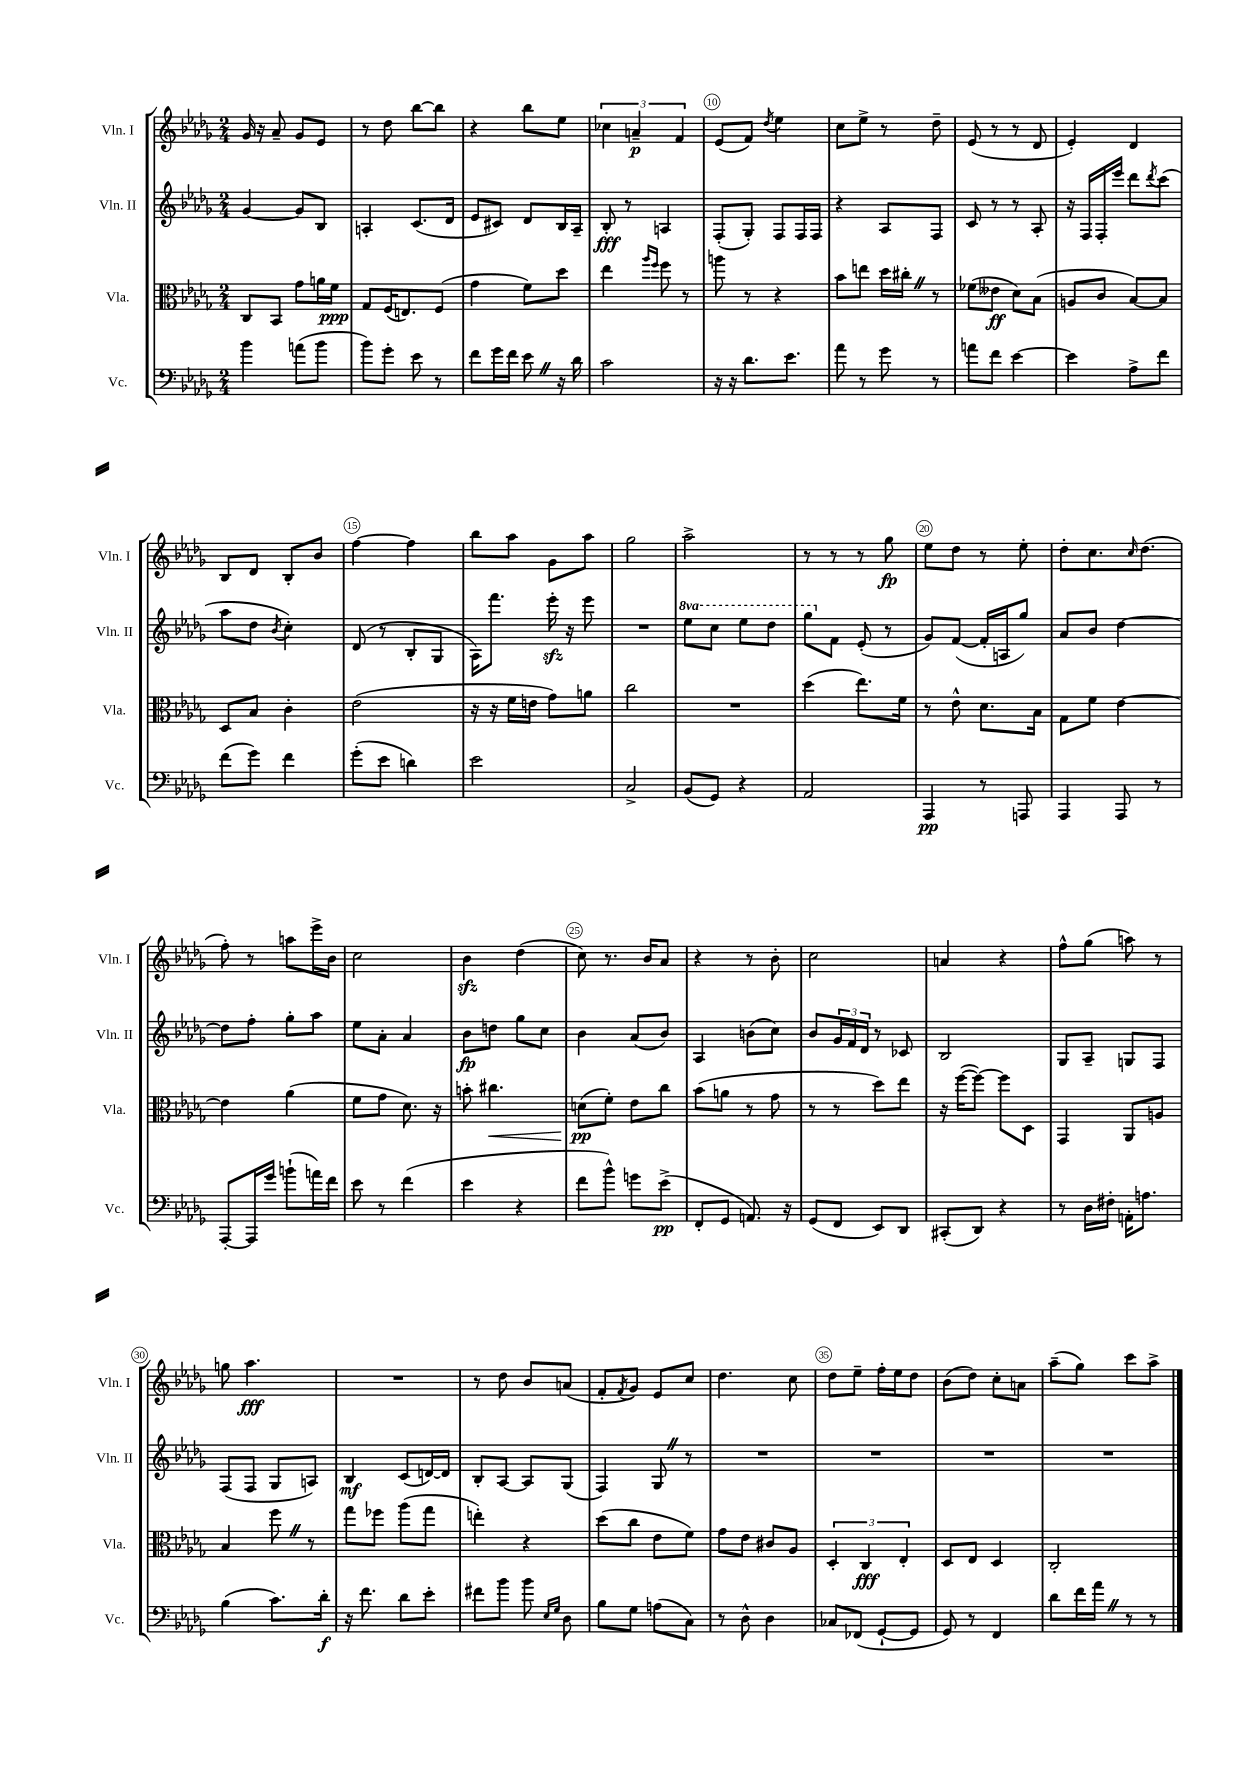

**kern	**kern	**kern	**kern
*staff4	*staff3	*staff2	*staff1
*clefF4	*clefC3	*clefG2	*clefG2
*k[b-e-a-d-g-]	*k[b-e-a-d-g-]	*k[b-e-a-d-g-]	*k[b-e-a-d-g-]
*M2/4	*M2/4	*M2/4	*M2/4
4b-\	8C/L	[4g-/	16g-/
.	.	.	16r
.	8BB-/J	.	8a-~/
(8a\L	8g-\L	8g-/]L	8g-/L
8b-\J	16a\L	8B-/J	8e-/J
.	16f\JJ	.	.
=	=	=	=
8b-\L)	8G-/L	4A'/	8r
8g-'\J	(16F/K	.	8dd-\
.	8.E/)	.	.
8e-\	.	(8.c/L	[8bb-\L
8r	(8F/J	.	8bb-\]J
.	.	16d-/Jk	.
=	=	=	=
8f\L	4g-\	8e-/L	4r
16g-\L	.	8c#/J)	.
16f\JJ	.	.	.
8e-\	8f\L)	8d-/L	8bb-\L
16r	8dd-\J	16B-/L	8ee-\J
16d-\	.	16A-~/JJ	.
=	=	=	=
2c\	4ee-\	8B-'/	6cc-\
.	.	8r	.
.	.	.	6a~/
.	16qqaa-/LL	.	.
.	16qqff/JJ	.	.
.	8ff\	4A/	.
.	.	.	6f/
.	8r	.	.
=	=	=	=
16r	8aa\	(8F'/L	(8e-/L
16r	.	.	.
8.d-\L	8r	8G-'/J)	8f/J)
.	.	.	8qdd-/
.	4r	8F/L	4ee-\
8.e-\J	.	.	.
.	.	16F/L	.
.	.	16F/JJ	.
=	=	=	=
8a-\	8b-\L	4r	8cc\L
8r	8ee\J	.	8ee-^\J
8g-\	16dd-\LL	8A-/L	8r
.	16cc#'\JJ	.	.
8r	8r	8F/J	8dd-~\
=	=	=	=
8a\L	(8f-\L	8c/	(8e-/
8f\J	8e--\J	8r	8r
[4e-\	8d-\L)	8r	8r
.	(8B-\J	8A-'/	8d-/
=	=	=	=
4e-\]	8A/L	16r	4e-'/)
.	.	16F/LL	.
.	8c/J	16F'/	.
.	.	16eee-/JJ	.
8A-^\L	[8B-/L)	8ddd-\L	4d-/
.	.	8qddd-/	.
8f\J	8B-/]J	(8ccc\J	.
=	=	=	=
(8f\L	8D-/L	8aa-\L	8B-/L
8g-\J)	8B-/J	8dd-\J	8d-/J
.	.	8qb-/	.
4f\	4c'\	4cc'\)	8B-'/L
.	.	.	8b-/J
=	=	=	=
(8g-'\L	(2e-\	(8d-/	[4ff\
8e-\J	.	8r	.
4d\)	.	8B-'/L	4ff\]
.	.	8G-/J	.
=	=	=	=
2e-\	16r	16A-\LK)	8bb-\L
.	16r	8.fff\J	.
.	16f\LL	.	8aa-\J
.	16e\JJ	.	.
.	8g-\L)	16eee-'\	8g-\L
.	.	16r	.
.	8a\J	8eee-\	8aa-\J
=	=	=	=
2C^/	2cc\	2r	2gg-\
=	=	=	=
(8BB-/L	2r	8eee-\L	2aa-^\
8GG-/J)	.	8ccc\J	.
4r	.	8eee-\L	.
.	.	8ddd-\J	.
=	=	=	=
2AA-/	(4dd-\	8ggg-\L	8r
.	.	8f\J	8r
.	8.ee-\L)	(8e-'/	8r
.	.	8r	8gg-\
.	16f\Jk	.	.
=	=	=	=
4AAA-/	8r	8g-/L)	8ee-\L
.	8e-^^\	([8f/J	8dd-\J
8r	8.d-\L	16f'/]LL	8r
.	.	16A/J	.
8AAA/	.	8gg-/J)	8ee-'\
.	16B-\Jk	.	.
=	=	=	=
4AAA-/	8G-\L	8a-/L	8dd-'\L
.	8f\J	8b-/J	8.cc\
8AAA-/	[4e-\	[4dd-\	.
.	.	.	16qqcc/
.	.	.	(8.dd-\J
8r	.	.	.
=	=	=	=
[8AAA-'/L	4e-\]	8dd-\]L	8ff'\)
16AAA-/]L	.	8ff'\J	8r
16g-/JJ	.	.	.
(8b`\L	(4a-\	8gg-'\L	8aa\L
16a\L)	.	8aa-\J	16eee-^\L
16f\JJ	.	.	16b-\JJ
=	=	=	=
8e-\	8f\L	8ee-\L	2cc\
8r	8g-\J	8a-'\J	.
(4f\	8.d-\)	4a-/	.
.	16r	.	.
=	=	=	=
4e-\	8b'\	8b-\L	4b-\
.	4.cc#\	8dd\J	.
4r	.	8gg-\L	(4dd-\
.	.	8cc\J	.
=	=	=	=
8f\L	(8d\L	4b-\	8cc\)
8b-^^\J)	8f'\J)	.	8.r
8g\L	8e-\L	(8a-/L	.
.	.	.	16b-/LK
(8e-^\J	8cc\J	8b-/J)	8a-/J
=	=	=	=
8FF'/L	(8b-\L	4A-/	4r
8GG-/J	8a\J	.	.
8.AA/)	8r	(8b\L	8r
.	8g-\	8cc\J)	8b-'\
16r	.	.	.
=	=	=	=
(8GG-/L	8r	8b-/L	2cc\
8FF/J	8r	24g-/L	.
.	.	24f/	.
.	.	24d-/JJ	.
8EE-/L)	8dd-\L)	8r	.
8DD-/J	8ee-\J	8c-/	.
=	=	=	=
(8CC#'/L	16r	2B-/	4a/
.	([16ff\LK	.	.
8DD-/J)	8ff\_J)	.	.
4r	8ff\]L	.	4r
.	8D-\J	.	.
=	=	=	=
8r	4GG-/	8G-/L	8ff^^\L
16D-\LL	.	8A-~/J	(8gg-\J
16F#'\JJ	.	.	.
16AA'\LK	8AA-/L	8G/L	8aa\)
8.A\J	.	.	.
.	8A/J	8F/J	8r
=	=	=	=
(4B-\	4B-/	(8F/L	8gg\
.	.	8F/J	4.aa-\
8.c\L)	8ff\	8G-/L	.
.	8r	8A/J)	.
16d-'\Jk	.	.	.
=	=	=	=
16r	8gg-\L	4B-/	2r
8.f\	.	.	.
.	8ff-\J	.	.
8d-\L	(8aa-\L	(8c/L	.
8e-'\J	8gg-\J	[16d/L)	.
.	.	16d/]JJ	.
=	=	=	=
8f#\L	4ee'\)	8B-'/L	8r
8b-\J	.	[8A-/J	8dd-\
8b-\	4r	8A-/]L	8b-/L
16qqE-/LL	.	.	.
16qqG-/JJ	.	.	.
8D-\	.	(8G-/J	(8a/J
=	=	=	=
8B-\L	(8dd-\L	4F/)	8f'/L
.	.	.	8qf/
8G-\J	8cc\J	.	8g-/J)
(8A\L	8e-\L	8G-/	8e-/L
8C\J)	8f\J)	8r	8cc/J
=	=	=	=
8r	8g-\L	2r	4.dd-\
8D-^^\	8e-\J	.	.
4D-\	8c#/L	.	.
.	8A-/J	.	8cc\
=	=	=	=
8C-/L	6D-'/	2r	8dd-\L
(8FF-/J	.	.	8ee-~\J
.	6C/	.	.
[8GG-`/L	.	.	16ff'\LL
.	.	.	16ee-\J
.	6E-'/	.	.
8GG-/]J	.	.	8dd-\J
=	=	=	=
8GG-/)	8D-/L	2r	(8b-\L
8r	8E-/J	.	8dd-\J)
4FF/	4D-/	.	8cc'\L
.	.	.	8a\J
=	=	=	=
8d-\L	2C'/	2r	(8aa-~\L
16f\L	.	.	8gg-\J)
16a-\JJ	.	.	.
8r	.	.	8ccc\L
8r	.	.	8aa-^\J
==	==	==	==
*-	*-	*-	*-
